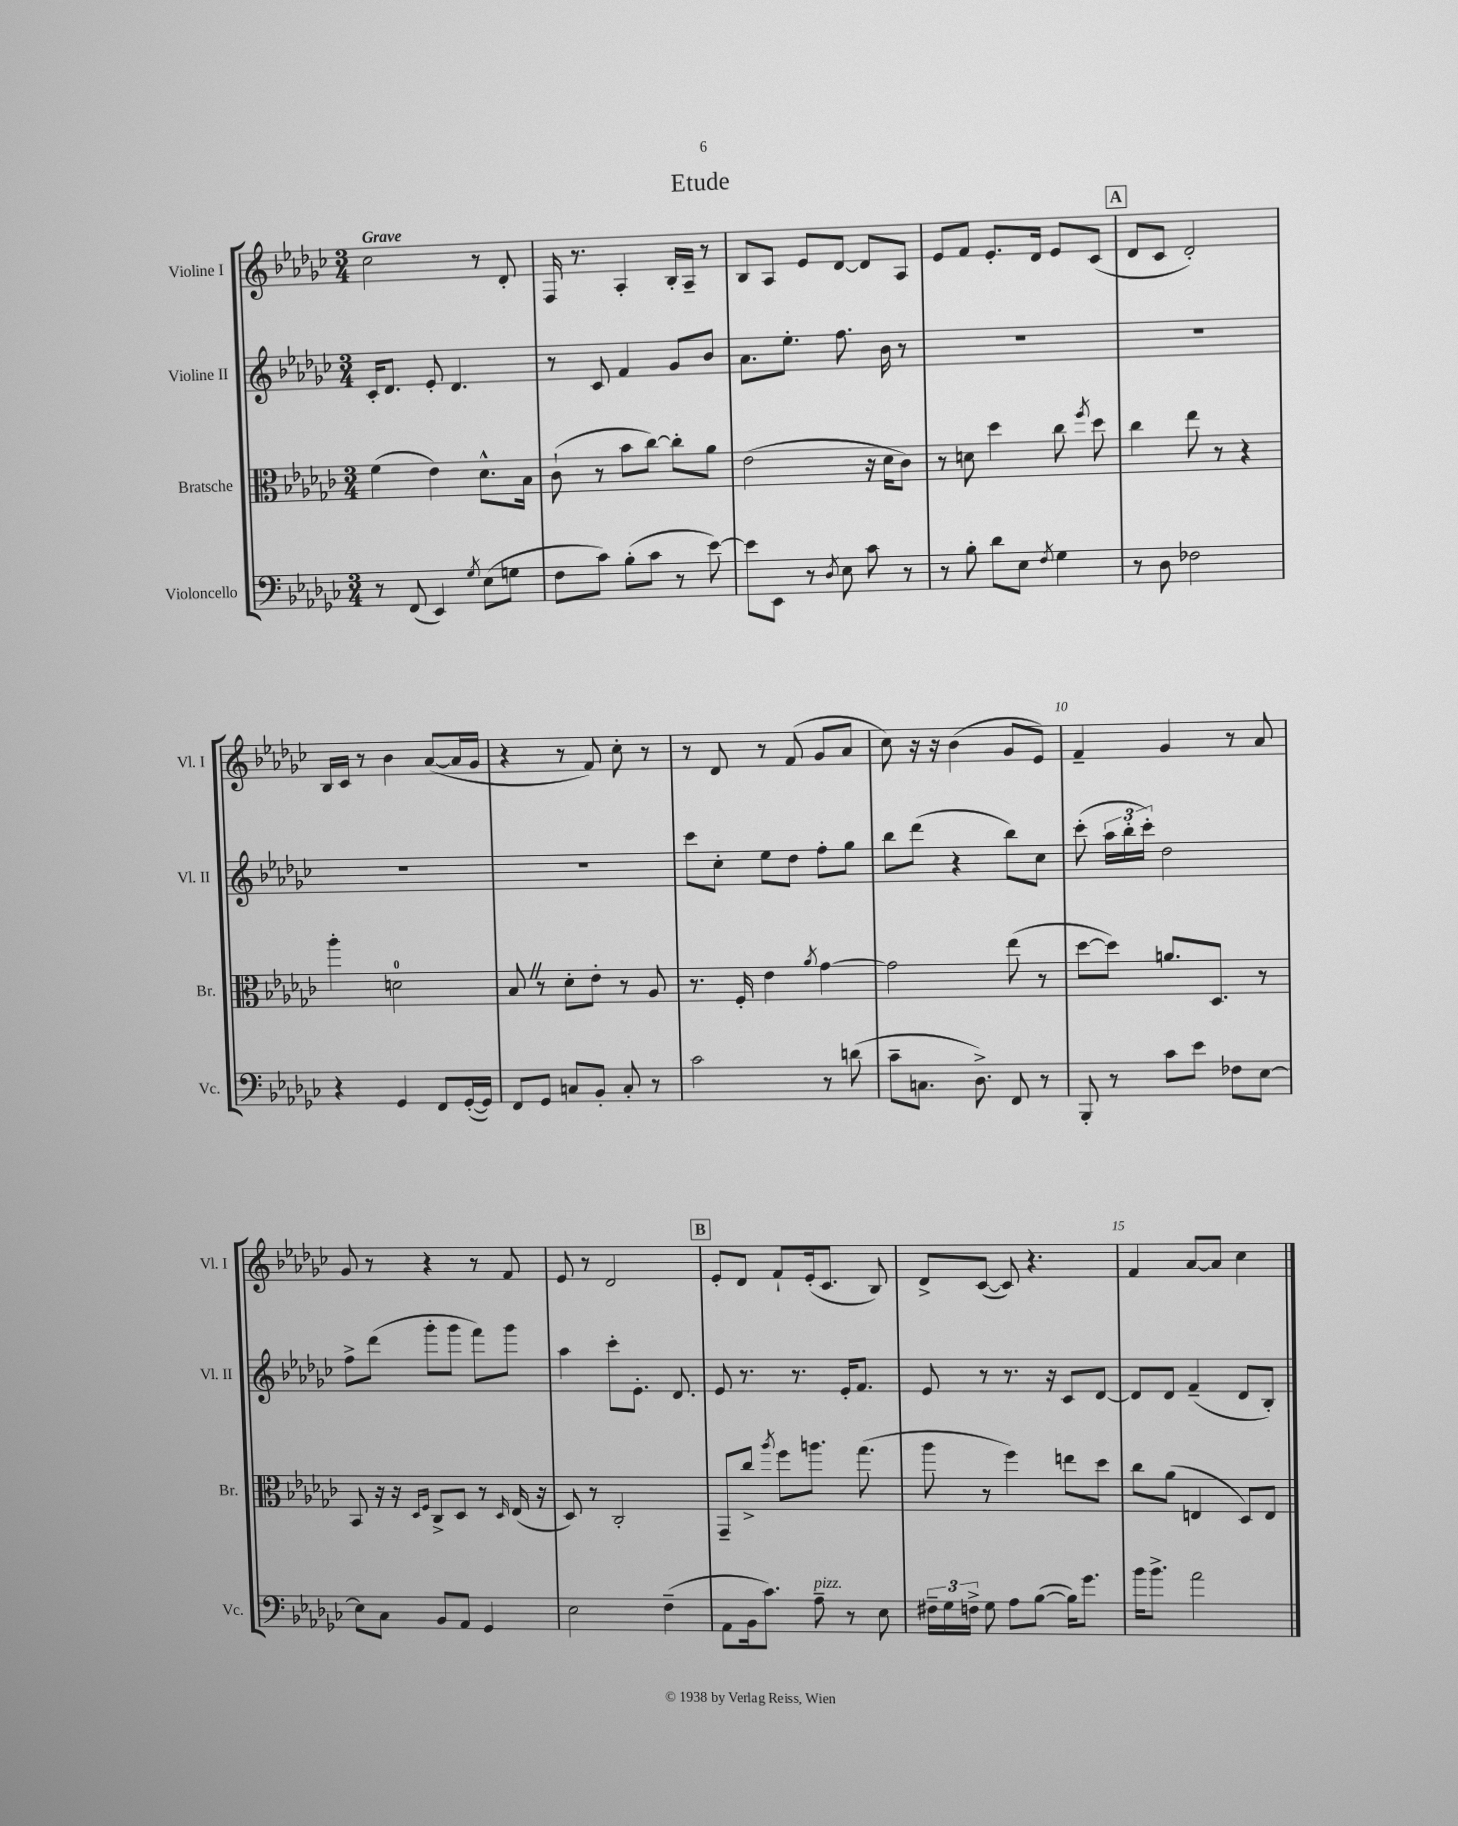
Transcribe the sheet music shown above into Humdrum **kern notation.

**kern	**kern	**kern	**kern
*part4	*part3	*part2	*part1
*staff4	*staff3	*staff2	*staff1
*I"Violoncello	*I"Bratsche	*I"Violine II	*I"Violine I
*I'Vc.	*I'Br.	*I'Vl. II	*I'Vl. I
*clefF4	*clefC3	*clefG2	*clefG2
*k[b-e-a-d-g-c-]	*k[b-e-a-d-g-c-]	*k[b-e-a-d-g-c-]	*k[b-e-a-d-g-c-]
*M3/4	*M3/4	*M3/4	*M3/4
=1	=1	=1	=1
!	!	!	!LO:TX:a:B:t=Grave
8r	(4f\	16c-'/KL	2cc-\
.	.	8.d-/J	.
(8FF/	.	.	.
4EE-/)	4e-\)	8e-'/	.
.	.	4.d-/	.
8qG-/	.	.	.
(8E-\L	8.d-^^\L	.	8r
8Gn\J	.	.	8d-'/
.	16B-\Jk	.	.
=2	=2	=2	=2
8F\L	(8c-`\	8r	16F/
.	.	.	8.r
8c-\J)	8r	8c-/	.
(8B-'\L	8b-\L	4f/	4A-'/
8c-\J	[8cc-\J)	.	.
8r	8cc-'\L]	8g-/L	16B-'/LL
.	.	.	16A-~/JJ
[8e-\)	8a-\J	8b-/J	8r
=3	=3	=3	=3
8e-\L]	(2e-\	8.a-\L	8B-/L
8EE-\J	.	.	8A-/J
.	.	8.ee-'\J	.
8r	.	.	8e-/L
8qD-/	.	.	.
8E-\	.	8.ff\	[8d-/J
8c-\	16r	.	8d-/L]
.	16d-\KL	16b-\	.
8r	8c-\J)	8r	8A-/J
=4	=4	=4	=4
8r	8r	2.r	8e-/L
8B-'\	8dn\	.	8f/J
8d-\L	4dd-\	.	8.e-'/L
8E-\J	.	.	.
.	.	.	16d-/Jk
8qF/	.	.	.
4G-\	8cc-\	.	8e-/L
.	8qff/	.	.
.	8dd-\	.	(8c-/J
!!LO:REH:place=s1:t=A
=5	=5	=5	=5
8r	4cc-\	2.r	8d-/L
8D-\	.	.	8c-/J
2F-X\	8ee-\	.	2d-'/)
.	8r	.	.
.	4r	.	.
!!LO:LB:g=z
=6	=6	=6	=6
4r	4aa-'\	2.r	16B-/LL
.	.	.	16c-/JJ
.	.	.	8r
4GG-/	2dn\	.	4b-\
8FF/L	.	.	([8a-/L
([16GG-'/L	.	.	16a-/L]
16GG-/JJ])	.	.	16g-/JJ
=7	=7	=7	=7
8FF/L	8B-Z/	2.r	4r
8GG-/J	8r	.	.
8Cn/L	8d-'\L	.	8r
8BB-'/J	8e-'\J	.	8f/)
8C'/	8r	.	8cc-'\
8r	8A-/	.	8r
=8	=8	=8	=8
2c-\	8.r	8ccc-\L	8r
.	.	8cc-'\J	8d-/
.	16F'/	.	.
.	4e-\	8ee-\L	8r
.	.	8dd-\J	(8f/
.	8qa-/	.	.
8r	[4g-\	8ff'\L	8g-/L
(8dn\	.	8gg-\J	8a-/J
=9	=9	=9	=9
8c-~\L	2g-\]	8bb-\L	8cc-\)
8.Cn\J	.	(8ddd-\J	16r
.	.	.	16r
.	.	4r	(4b-\
8.D-^\)	.	.	.
8FF/	(8ee-\	8bb-\L)	8g-/L
8r	8r	8cc-\J	8e-/J)
=10	=10	=10	=10
8BBB-'/	[8dd-\L	(8ccc-'\	4f~/
8r	8dd-\J])	24aa-\LL	.
.	.	24bb-'\	.
.	.	24ccc-'\JJ)	.
8c-\L	8.an/L	2dd-\	4g-/
8e-\J	.	.	.
.	8.D-/J	.	.
8F-X\L	.	.	8r
[8E-\J	8r	.	8a-/
!!LO:LB:g=z
=11	=11	=11	=11
8E-\L]	8BB-/	8ff^\L	8g-/
8C-\J	16r	(8ddd-\J	8r
.	16r	.	.
.	16qqD-/LL	.	.
.	16qqF/JJ	.	.
8BB-/L	8C-^/L	8ggg-'\L	4r
8AA-/J	8D-/J	8ggg-\J	.
4GG-/	8r	8fff\L)	8r
.	16qqD-/	.	.
.	(16E-/	8ggg-\J	8f/
.	16r	.	.
=12	=12	=12	=12
2E-\	8D-/)	4aa-\	8e-/
.	8r	.	8r
.	2C-'/	8ccc-'\L	2d-/
.	.	8.e-'\J	.
(4F~\	.	.	.
.	.	8.d-/	.
!!LO:REH:place=s1:t=B
=13	=13	=13	=13
8AA-\L	8GG-~/L	8e-/	8e-'/L
16BB-\k	8cc-^/J	8.r	8d-/J
8.c-\J)	.	.	.
.	8qaa-/	.	.
.	8ff\L	.	8f`/L
.	.	8.r	.
!LO:TX:a:i:t=pizz.	!	!	!
8A-~\	8.aan\J	.	(16e-'/k
.	.	.	8.c-/J
8r	.	16e-'/KL	.
.	(8.gg-\	8.f/J	.
8E-\	.	.	8B-/)
=14	=14	=14	=14
24F#X~\LL	8aa-\	8e-/	8d-^/L
24G-\	.	.	.
24Fn^\JJ	.	.	.
8G-\	8r	8r	([8c-/J
8A-\L	4ff\)	8.r	8c-/])
([8B-\J	.	.	4.r
.	.	16r	.
16B-\KL])	8een\L	8c-/L	.
8.g-\J	.	.	.
.	8dd-\J	[8d-/J	.
=15	=15	=15	=15
16b-\KL	8cc-\L	8d-/L]	4f/
8.b-^\J	.	.	.
.	(8a-\J	8d-/J	.
2a-\	4En/	(4f~/	[8a-/L
.	.	.	8a-/J]
.	8D-/L)	8d-/L	4cc-\
.	8E/J	8B-'/J)	.
==	==	==	==
*-	*-	*-	*-
